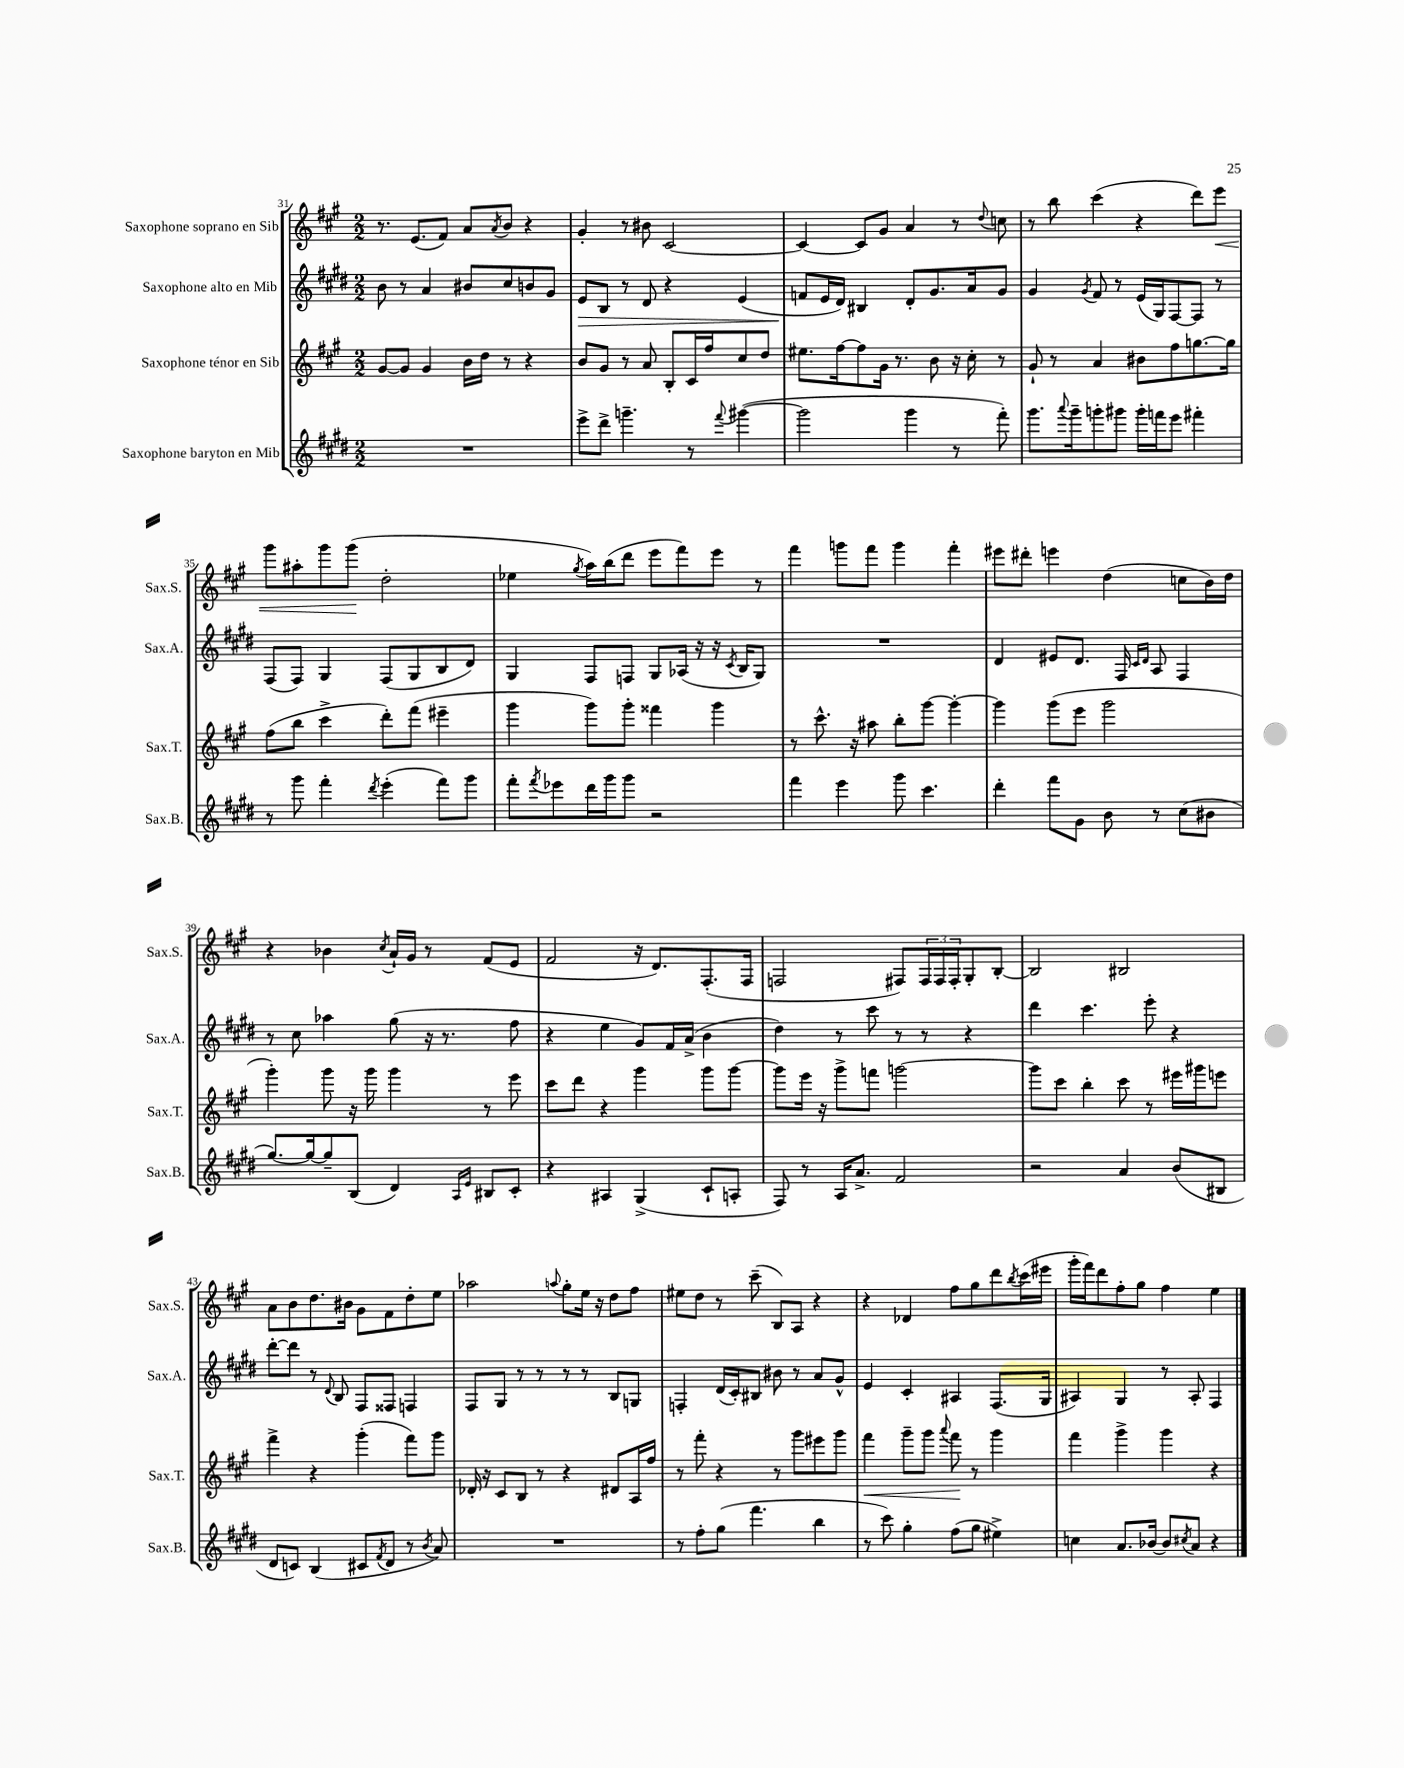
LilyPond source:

<<
\new StaffGroup <<
\new Staff = "s0" \with { instrumentName = "Saxophone soprano en Sib" shortInstrumentName = "Sax.S." } {
    \clef treble \key a \major \numericTimeSignature \time 2/2
    r8. e'8.( fis'8) a'8 \acciaccatura { a'8 } b'8 r4 |
    gis'4-. r8 bis'8 cis'2~ |
    cis'4~ cis'8 gis'8 a'4 r8 \appoggiatura { d''8 } c''8 |
    r8 b''8 cis'''4( r4 d'''8) e'''8\< |
    gis'''8 ais''8-. gis'''8 gis'''8\!( d''2-. |
    ees''4 \acciaccatura { gis''8 } a''16) b''16( d'''8 e'''8 fis'''8) e'''8 r8 |
    fis'''4 g'''8 fis'''8 g'''4 fis'''4-. |
    eis'''8 dis'''8-. e'''4 d''4( c''8 b'16) d''16 |
    r4 bes'4 \acciaccatura { cis''8 } a'16-! gis'16 r8 fis'8( e'8 |
    fis'2 r16 d'8.) fis8.-.( fis16 |
    f2 fis8) \tuplet 3/2 { fis16 fis16 fis16-. } gis8-. b8~-. |
    b2 bis2 |
    a'8 b'8 d''8. bis'16 gis'8 fis'8 d''8-. e''8 |
    aes''2 \appoggiatura { a''8 } gis''8-. e''16 r16 d''8 fis''8 |
    eis''8 d''8 r8 cis'''8--( b8) a8 r4 |
    r4 des'4 fis''8 gis''8 d'''8 \acciaccatura { b''8 } cis'''16( eis'''16 |
    gis'''16-. fis'''16) d'''8 fis''8-. gis''8 fis''4 e''4 \bar "|." |
}
\new Staff = "s1" \with { instrumentName = "Saxophone alto en Mib" shortInstrumentName = "Sax.A." } {
    \clef treble \key e \major \numericTimeSignature \time 2/2
    b'8 r8 a'4 bis'8 cis''8 b'8 gis'8 |
    e'8\> b8 r8 dis'8 r4 e'4( |
    f'8\! e'16 dis'16) bis4 dis'8-. gis'8. a'16 gis'8 |
    gis'4 \acciaccatura { gis'8 } fis'8 r8 e'16( gis16) fis8~ fis8 r8 |
    fis8( fis8) gis4 fis8( gis8 b8 dis'8) |
    gis4 fis8 f8 gis8 aes16( r16 r16 \acciaccatura { cis'8 } b16 gis8) |
    R1 |
    dis'4 eis'8 dis'8. fis16 \grace { cis'16 dis'16 } a8 fis4 |
    r8 cis''8 aes''4 gis''8( r16 r8. fis''8 |
    r4 e''4 gis'8) fis'16 a'16->( b'4 |
    dis''4) r8 cis'''8 r8 r8 r4 |
    dis'''4 cis'''4. e'''8-. r4 |
    dis'''8~-. dis'''8 r8 \appoggiatura { dis'8 } b8 fis8 fisis8 f4 |
    fis8 gis8 r8 r8 r8 r8 b8 g8 |
    f4-. dis'16( cis'16-.) bis8 bis'8 r8 a'8 gis'8-^ |
    e'4 cis'4-. ais4 fis8.( gis16 |
    ais4) gis4 r8 ais8-. fis4 \bar "|." |
}
\new Staff = "s2" \with { instrumentName = "Saxophone ténor en Sib" shortInstrumentName = "Sax.T." } {
    \clef treble \key a \major \numericTimeSignature \time 2/2
    gis'8~ gis'8 gis'4 b'16 d''16 r8 r4 |
    b'8 gis'8 r8 a'8 b8-. cis'16 fis''16 cis''8 d''8 |
    eis''8. fis''16~ fis''8 gis'16 r8. b'8 r16 cis''16-. r8 |
    gis'8-! r8 a'4 bis'8 fis''8 g''8.~ g''16 |
    fis''8( b''8 cis'''4-> d'''8-.) fis'''8( eis'''4-- |
    gis'''4 gis'''8) gis'''8-. fisis'''4 gis'''4 |
    r8 cis'''8.-^ r16 ais''8 b''8-. gis'''8~ gis'''4~-. |
    gis'''4 gis'''8( e'''8 gis'''2 |
    gis'''4-.) gis'''8 r16 gis'''16 gis'''4 r8 e'''8 |
    cis'''8 d'''8 r4 gis'''4 gis'''8 gis'''8~ |
    gis'''8 e'''16 r16 gis'''8-> f'''8 g'''2~ |
    g'''8 cis'''8 b''4-. cis'''8 r8 eis'''16 gis'''16 e'''8 |
    fis'''4-> r4 gis'''4-.( fis'''8) gis'''8 |
    des'16-. r16 cis'8 b8 r8 r4 dis'8 a16 fis''16 |
    r8 fis'''8-. r4 r8 gis'''8 eis'''8 gis'''8 |
    fis'''4\< gis'''8-- gis'''8 \appoggiatura { a'''8 } fis'''8\! r8 gis'''4 |
    fis'''4 gis'''4-> gis'''4 r4 \bar "|." |
}
\new Staff = "s3" \with { instrumentName = "Saxophone baryton en Mib" shortInstrumentName = "Sax.B." } {
    \clef treble \key e \major \numericTimeSignature \time 2/2
    R1 |
    e'''8-> dis'''8-> g'''4.-- r8 \appoggiatura { fis'''8 } gis'''4~( |
    gis'''2 gis'''4 r8 fis'''8-.) |
    gis'''8. \appoggiatura { a'''8 } gis'''16-- g'''8-. gis'''8 gis'''16-. f'''16 e'''8 fis'''4-. |
    r8 gis'''8 fis'''4-. \acciaccatura { dis'''8 } e'''4-.( fis'''8) gis'''8 |
    fis'''8-. \acciaccatura { fis'''8 } ees'''8 dis'''16 gis'''16 gis'''8 r2 |
    fis'''4 e'''4 gis'''8 cis'''4. |
    dis'''4-. fis'''8 gis'8 b'8 r8 cis''8( bis'8 |
    gis''8.~) gis''16~ gis''8-- b8( dis'4) \grace { a16 e'16 } bis8 cis'8-. |
    r4 ais4 gis4->( cis'8-! a8-. |
    fis8) r8 a16 a'8.-> fis'2 |
    r2 a'4 b'8( bis8 |
    dis'8 c'8) b4( cis'8 \acciaccatura { fis'8 } dis'8 r8 \acciaccatura { b'8 } a'8) |
    R1 |
    r8 fis''8-. gis''8( fis'''4. b''4 |
    r8 cis'''8) gis''4-. fis''8( gis''8 eis''4->) |
    c''4 a'8. bes'16~ bes'8 \acciaccatura { cis''8 } a'8 r4 \bar "|." |
}
>>
>>
\layout { \context { \Score currentBarNumber = #31 } }
